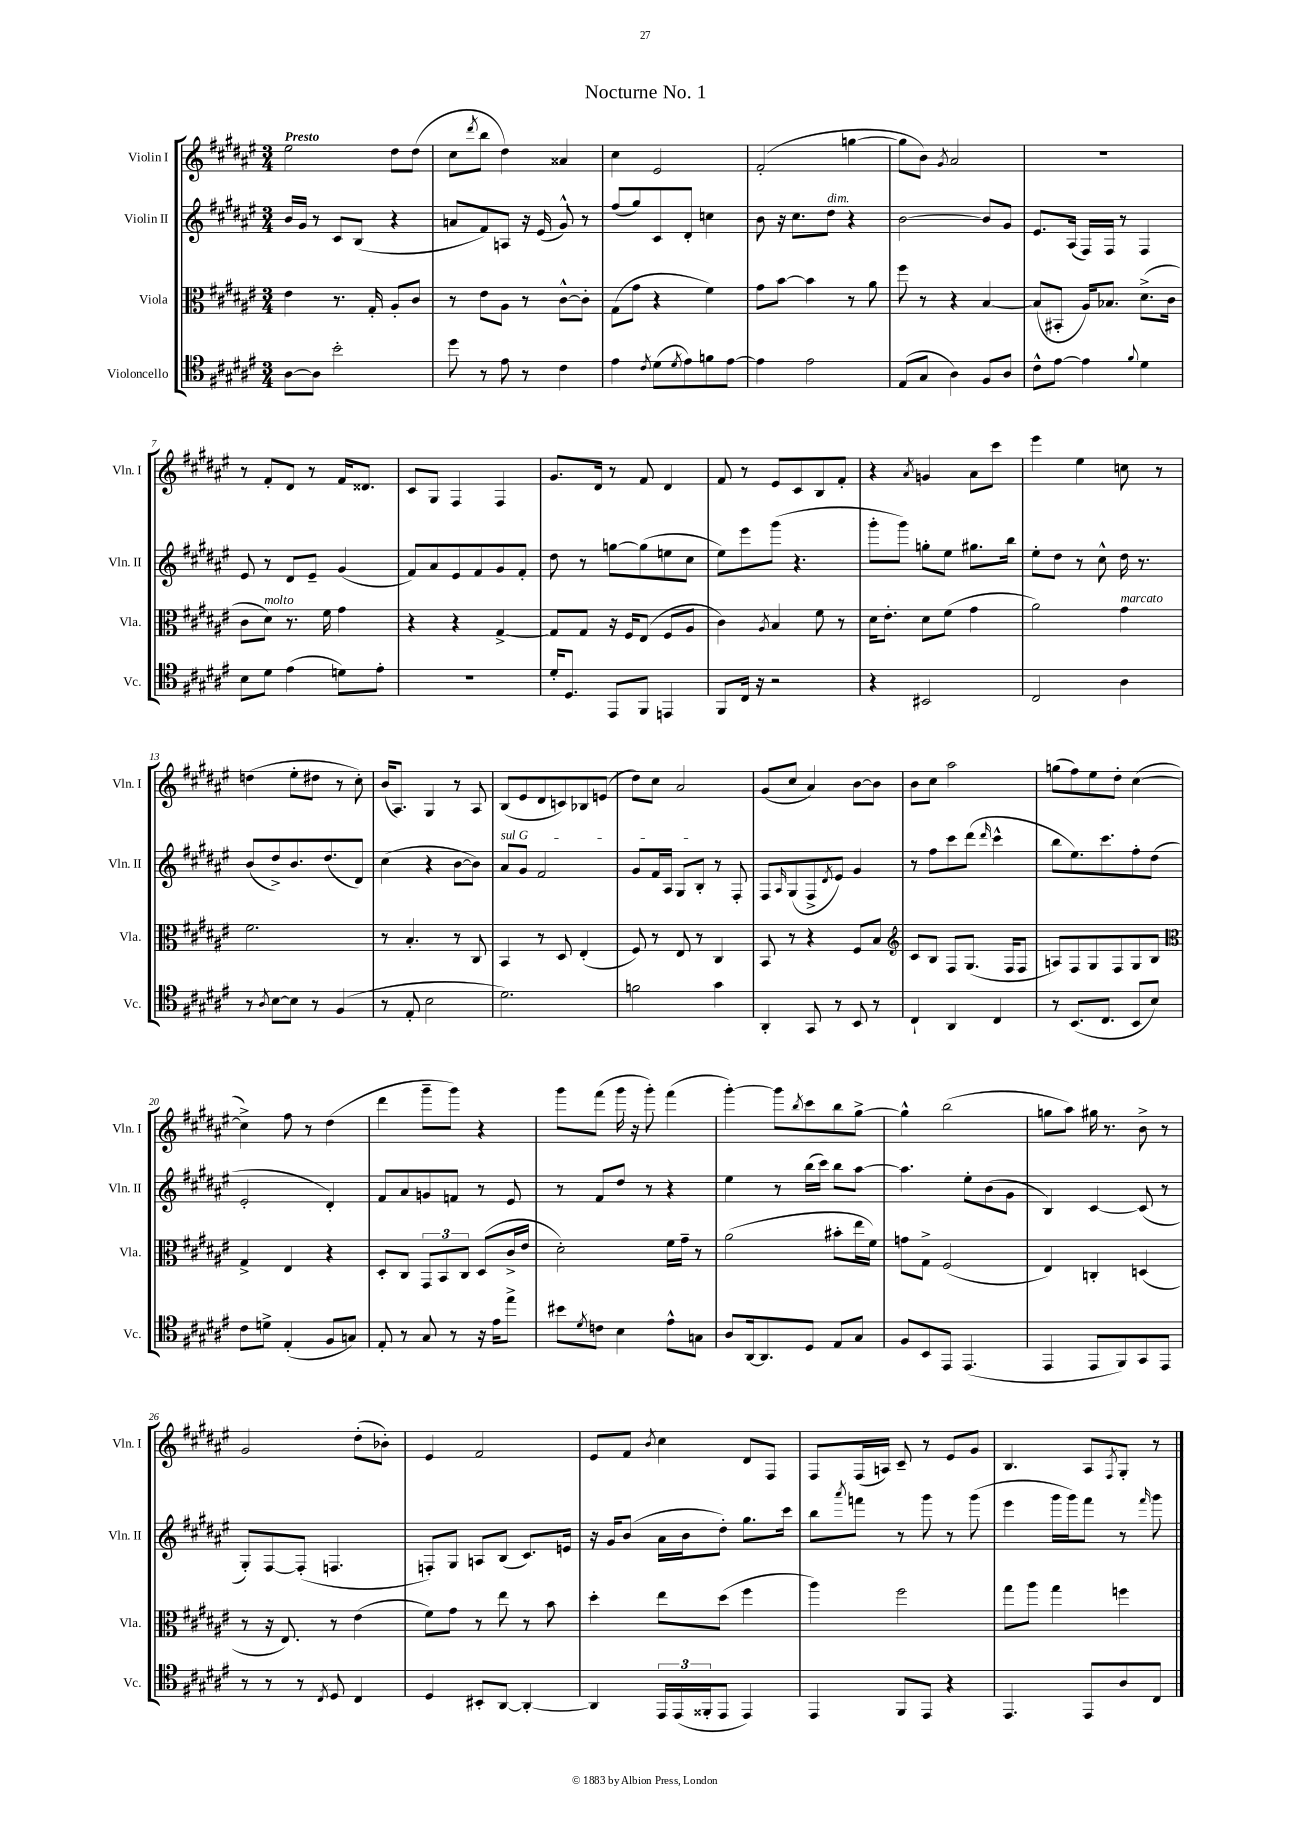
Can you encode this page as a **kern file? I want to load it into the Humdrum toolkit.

**kern	**kern	**kern	**kern
*part4	*part3	*part2	*part1
*staff4	*staff3	*staff2	*staff1
*I"Violoncello	*I"Viola	*I"Violin II	*I"Violin I
*I'Vc.	*I'Vla.	*I'Vln. II	*I'Vln. I
*clefC4	*clefC3	*clefG2	*clefG2
*k[f#c#g#d#a#e#]	*k[f#c#g#d#a#e#]	*k[f#c#g#d#a#e#]	*k[f#c#g#d#a#e#]
*M3/4	*M3/4	*M3/4	*M3/4
=1	=1	=1	=1
!	!	!	!LO:TX:a:B:t=Presto
[8A#\L	4e#\	16b/LL	2ee#\
.	.	16g#/JJ	.
8A#\J]	.	8r	.
2b'\	8.r	8c#/L	.
.	.	(8B/J	.
.	16G#'/	.	.
.	8A#'/L	4r	8dd#\L
.	8c#/J	.	(8dd#\J
=2	=2	=2	=2
8dd#\	8r	8an/L	8cc#\L
.	.	.	8qddd#/
8r	8e#\L	8f#/)	8bb\J
8e#\	8A#\J	8An/J	4dd#\)
8r	8r	16r	.
.	.	(16e#/	.
4c#\	[8c#^^\L	8g#^^/)	4a##X/
.	8c#'\J]	8r	.
=3	=3	=3	=3
4e#\	(8G#\L	(8ff#/L	4cc#\
.	8g#\J	8gg#/)	.
8qc#/	.	.	.
(8d#\L	4r	8c#/	2e#/
8qd#/	.	.	.
8e#\)	.	8d#'/J	.
8fn\	4f#\)	4ccn\	.
[8e#\J	.	.	.
=4	=4	=4	=4
4e#\]	8g#\L	8b\	(2f#'/
.	[8b\J	16r	.
.	.	8.cc#\L	.
2e#\	4b\]	.	.
!	!	!LO:TX:a:i:t=dim.	!
.	.	8dd#\J	.
.	8r	4r	[4ggn\
.	8a#\	.	.
=5	=5	=5	=5
(8E#/L	8ff#\	[2b\	8gg\L]
8G#/J	8r	.	8b\J)
.	.	.	8qg#/
4A#\)	4r	.	2a#/
8F#/L	[4B/	8b/L]	.
8A#/J	.	8g#/J	.
=6	=6	=6	=6
8c#^^\L	(8B/L]	8.e#/L	2.r
[8e#\J	8BB#X'/J	.	.
.	.	(16A#/Jk	.
4e#\]	16A#/KL)	16F#/LL)	.
.	8.B-X/J	16F#/JJ	.
.	.	8r	.
8qqf#/	.	.	.
4d#\	(8.d#^\L	4F#/	.
.	16c#\Jk	.	.
!!LO:LB:g=z
=7	=7	=7	=7
8B\L	8c#\L	8e#/	8r
!	!LO:TX:a:i:t=molto	!	!
8d#\J	8d#\J)	8r	8f#'/L
(4e#\	8.r	8d#/L	8d#/J
.	.	8e#~/J	8r
.	16f#\	.	.
8dn\L)	4g#\	(4g#/	16f#/KL
.	.	.	8.d##X/J
8e#'\J	.	.	.
=8	=8	=8	=8
2.r	4r	8f#/L)	8c#/L
.	.	8a#/	8G#/J
.	4r	8e#/	4F#/
.	.	8f#/	.
.	[4G#^/	8g#/	4F#/
.	.	8f#'/J	.
=9	=9	=9	=9
16d#'/KL	8G#/L]	8dd#\	8.g#/L
8.D#/J	.	.	.
.	8G#/J	8r	.
.	.	.	16d#/Jk
8EE#/L	16r	[8ggn\L	8r
.	16F#/KL	.	.
8FF#/J	(8E#/J	(8gg\]	8f#/
4EEn/	8F#/L	8een\	4d#/
.	8A#/J	8cc#\J	.
=10	=10	=10	=10
8FF#/L	4c#\)	8ee#\L)	8f#/
16C#/Jk	.	8eee#\	8r
16r	.	.	.
.	8qA#/	.	.
2r	4B/	(8ggg#\J	8e#/L
.	.	4.r	8c#/
.	8f#\	.	8B/
.	8r	.	8f#'/J
=11	=11	=11	=11
4r	16d#\KL	8ggg#'\L	4r
.	8.e#'\J	.	.
.	.	8ggg#\J)	.
.	.	.	8qa#/
2BB#X/	8d#\L	8ggn'\L	4gn/
.	(8f#\J	8ee#\J	.
.	4g#\	8.gg#X\L	8a#\L
.	.	.	8ccc#\J
.	.	16bb\Jk	.
=12	=12	=12	=12
2C#/	2a#\)	8ee#'\L	4eee#\
.	.	8dd#\J	.
.	.	8r	4ee#\
.	.	8cc#^^\	.
!	!LO:TX:a:i:t=marcato	!	!
4A#\	4g#\	16dd#\	8ccn\
.	.	8.r	.
.	.	.	8r
!!LO:LB:g=z
=13	=13	=13	=13
8r	2.f#\	(8b/L	(4ddn\
8qA#/	.	.	.
[8B\L	.	8dd#^/)	.
8B\J]	.	8.b/	8ee#'\L
8r	.	.	8dd#X\J
.	.	(8.dd#/	.
(4F#/	.	.	8r
.	.	8d#/J)	8cc#'\)
=14	=14	=14	=14
8r	8r	(4cc#\	(16b/KL
.	.	.	8.A#/J)
8E#'/	4.B'/	.	.
2B\	.	4r	4G#/
.	8r	[8b\L	8r
.	8C#/	8b\J])	8A#/
=15	=15	=15	=15
!	!	!LO:TX:a:i:t=sul G	!
2.d#\)	4BB/	8a#/L	(8B/L
.	.	8g#/J	8e#/
.	8r	2f#/	8d#/
.	8D#/	.	8cn/)
.	(4E#'/	.	8B-X/
.	.	.	(8en/J
=16	=16	=16	=16
2fn\	8F#/)	8g#/L	8dd#\L)
.	8r	16f#/L	8cc#\J
.	.	16A#/JJ	.
.	8E#/	8G#/L	2a#/
.	8r	8B'/J	.
4g#\	4C#/	8r	.
.	.	8F#'/	.
=17	=17	=17	=17
4AA#'/	8BB/	8F#/L	(8g#/L
.	.	16qqA#/	.
.	8r	(8G#/	8cc#/J
8GG#/	4r	8F#^/	4a#/)
.	.	8qd#/	.
8r	.	8e#/J)	.
8BB/	8F#/L	4g#/	[8b\L
8r	8B/J	.	8b\J]
=18	=18	=18	=18
*	*clefG2	*	*
4C#`/	8c#/L	8r	8b\L
.	8B/J	8ff#\L	8cc#\J
4AA#/	8F#/L	8ccc#\	2aa#\
.	(8.G#/J	(8ddd#\J	.
.	.	16qqddd#/	.
4C#/	.	4ccc#^^\	.
.	16F#/KL	.	.
.	8F#/J	.	.
=19	=19	=19	=19
8r	8An/L)	8bb\L	(8ggn\L
(8.BB/L	8F#/	8.ee#\)	8ff#\)
.	8G#/	.	8ee#\
8.C#/J	.	8.ccc#\	.
.	8F#/	.	8dd#'\J
8BB/L	8G#/	8ff#'\	([4cc#\
8B/J)	8B/J	(8dd#\J	.
!!LO:LB:g=z
=20	=20	=20	=20
*	*clefC3	*	*
8c#\L	4G#^/	2e#'/	4cc#^\])
8dn^\J	.	.	.
(4E#'/	4E#/	.	8ff#\
.	.	.	8r
8F#/L	4r	4d#'/)	(4dd#\
8Gn/J)	.	.	.
=21	=21	=21	=21
8E#'/	8D#'/L	8f#/L	4ddd#\
8r	8C#/J	8a#/	.
8G#/	12GG#/L	8gn/	8ggg#~\L
.	12BB/	.	.
8r	.	8fn/J	8ggg#\J)
.	12C#/J	.	.
16r	(8D#/L	8r	4r
16e#\KL	.	.	.
8ee#^\J	16c#^/L	8e#/	.
.	16e#/JJ	.	.
=22	=22	=22	=22
8b#X\L	2d#'\)	8r	8ggg#\L
8qd#/	.	.	.
8cn\J	.	8f#/L	(8fff#\J
4B\	.	8dd#/J	16ggg#\
.	.	.	16r
.	.	8r	8ggg#'\)
8e#^^\L	16f#\LL	4r	(4fff#\
.	16g#~\JJ	.	.
8Gn\J	8r	.	.
=23	=23	=23	=23
8A#/L	(2a#\	4ee#\	[4ggg#'\)
[16AA#/k	.	.	.
8.AA#/]	.	.	.
.	.	8r	8ggg#\L]
.	.	.	8qbb/
8D#/J	.	(16bb\LL	8ccc#\
.	.	16ccc#\JJ)	.
8E#/L	8b#X'\L	8bb\L	8bb\
8G#/J	16ee#\L	[8aa#\J	[8gg#^\J
.	16f#\JJ)	.	.
=24	=24	=24	=24
8F#/L	8gn\L	4.aa#\]	4gg#^^\]
8BB/	8G#^\J	.	.
8EE#/J	(2F#/	.	(2bb\
(4.EE#/	.	8ee#'\L	.
.	.	(8b\	.
.	.	8g#\J	.
=25	=25	=25	=25
4EE#/	4E#/)	4B/)	8ggn\L
.	.	.	8aa#\J)
8EE#/L	4Cn'/	[4c#/	16gg#X\
.	.	.	8.r
8FF#/)	.	.	.
8GG#/	(4Dn/	(8c#/]	8b^\
8EE#/J	.	8r	8r
!!LO:LB:g=z
=26	=26	=26	=26
8r	8r	8G#'/L)	2g#/
8r	16r	[8F#/	.
.	8.E#/)	.	.
8r	.	(8F#'/J]	.
8qC#/	.	.	.
8D#/	8r	4.Fn/	.
4C#/	(4e#\	.	(8dd#'\L
.	.	.	8b-X'\J)
=27	=27	=27	=27
4D#/	8f#\L)	8Fn'/L)	4e#/
.	8g#\J	8G#/J	.
8BB#X'/L	8r	8An/L	2f#/
[8AA#/J	8ee#\	(8B/J	.
4AA#'/_	8r	8.c#/L)	.
.	8b\	.	.
.	.	16en/Jk	.
=28	=28	=28	=28
4AA#/]	4dd#'\	16r	8e#/L
.	.	16g#/KL	.
.	.	(8b/J	8f#/J
.	.	.	8qb/
24EE#/LL	8ee#\L	16a#\LL	4cc#\
(24EE#/	.	.	.
.	.	16b\J	.
24FF##X'/J	.	.	.
8EE#/J	(8dd#\J	8dd#'\J)	.
4EE#/)	4ff#\	8.gg#\L	8d#/L
.	.	.	8F#/J
.	.	16ccc#\Jk	.
=29	=29	=29	=29
4EE#/	4aa#\)	8bb\L	8F#/L
.	.	8qaaa#/	.
.	.	8fffn\J	(16F#/L
.	.	.	16An/JJ)
8FF#/L	2ff#\	8r	8c#~/
8EE#/J	.	8ggg#\	8r
4r	.	8r	8e#/L
.	.	(8ggg#\	8g#/J
=30	=30	=30	=30
4.EE#/	8gg#\L	4eee#\	4.B/
.	8aa#\J	.	.
.	4gg#\	16ggg#\LL	.
.	.	16ggg#\J)	.
8EE#/L	.	8fff#\J	8A#/L
.	.	.	8qF#/
8A#/	4ffn\	8r	8G#'/J
.	.	16qqfff#/	.
8C#/J	.	8ggg#\	8r
==	==	==	==
*-	*-	*-	*-
